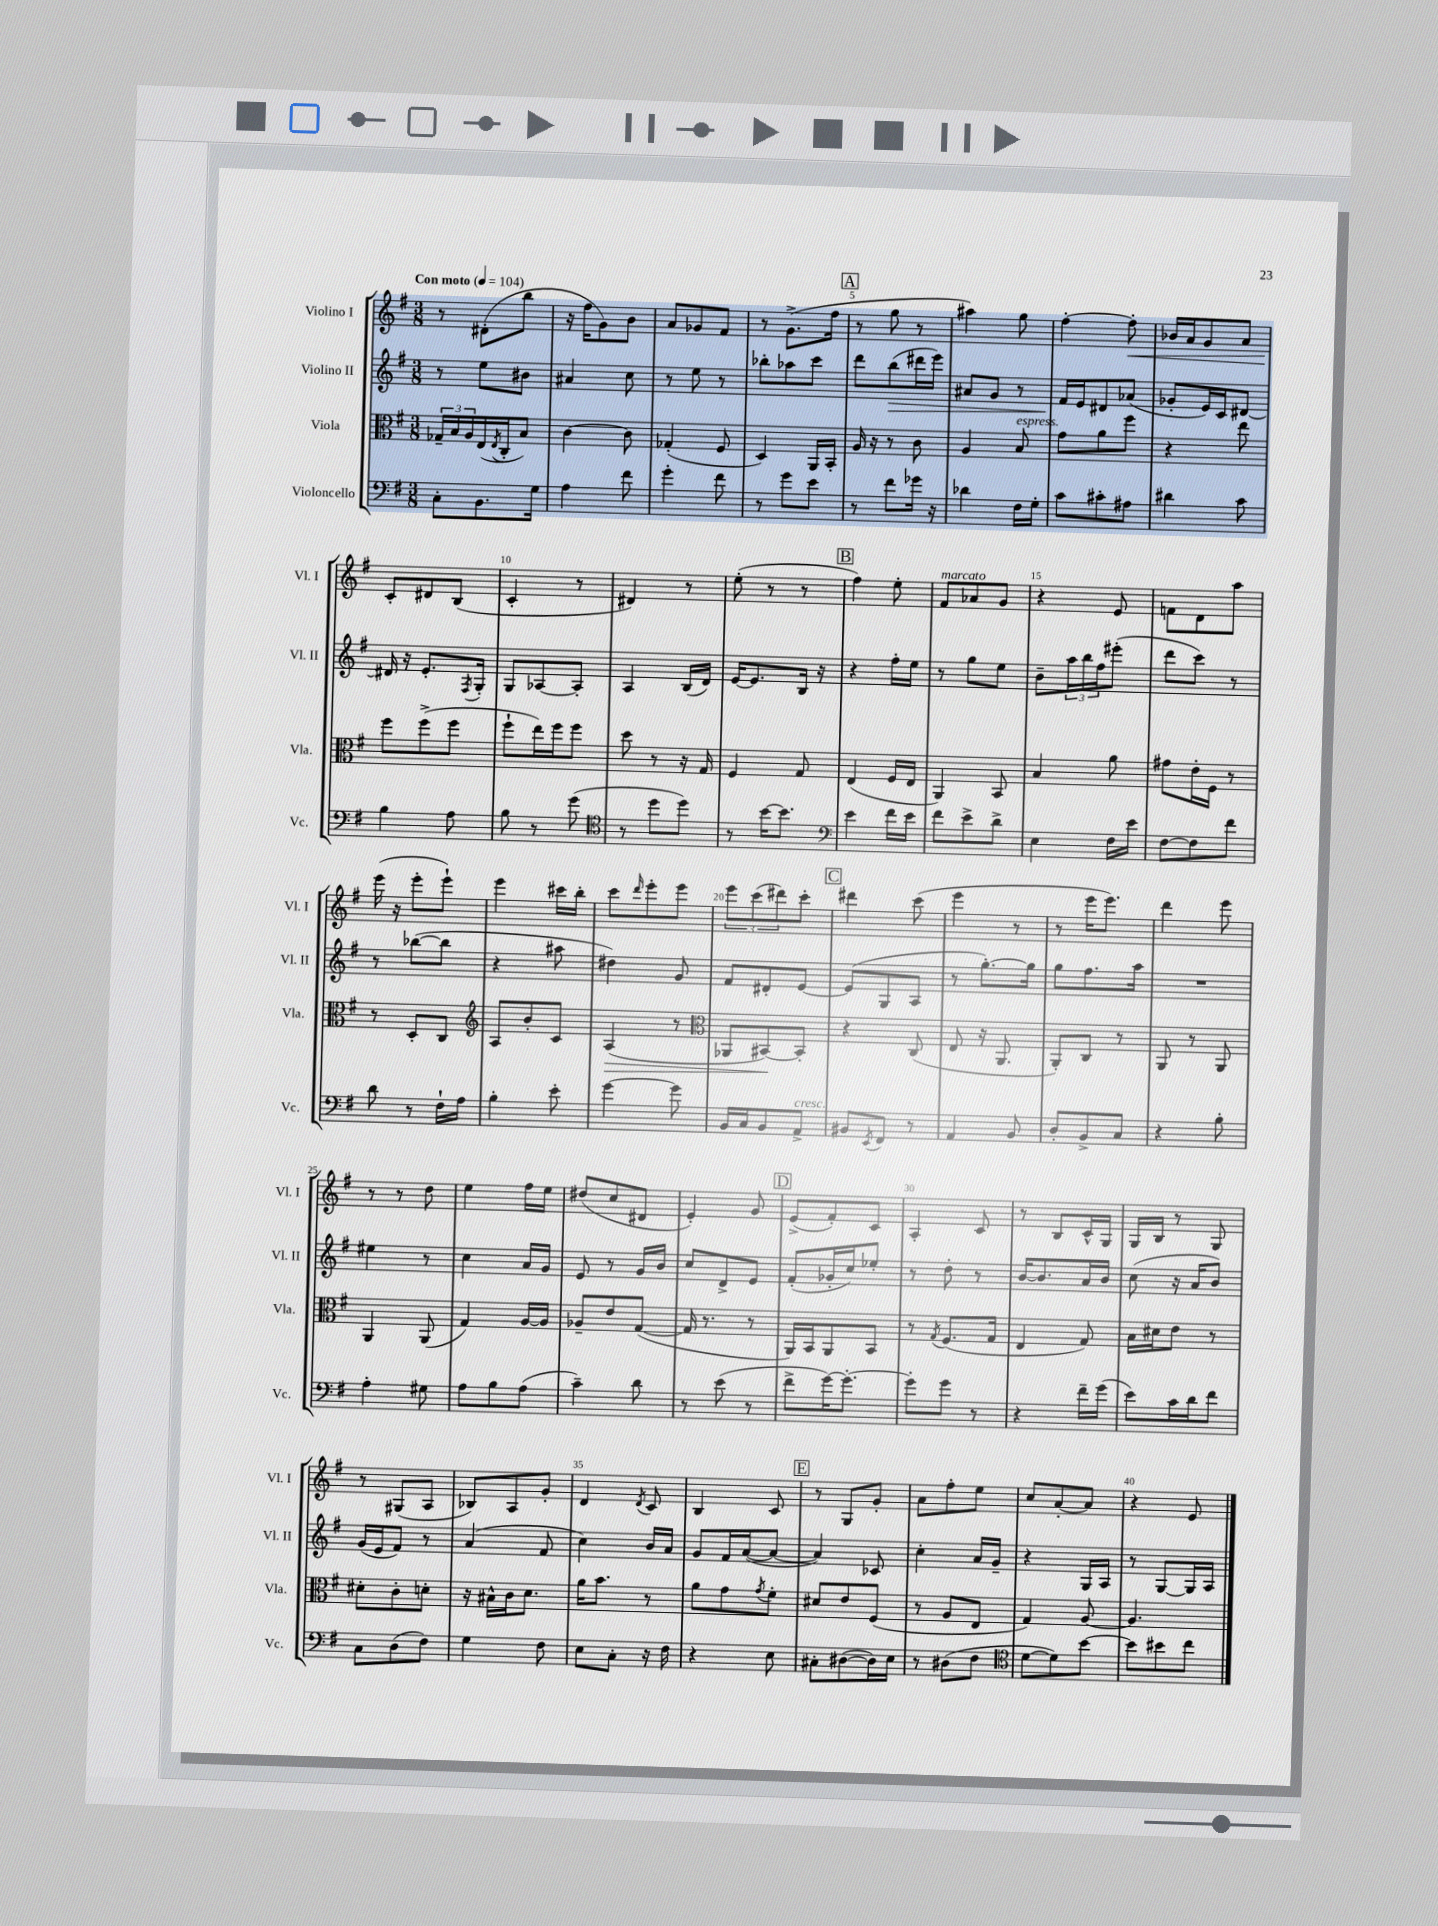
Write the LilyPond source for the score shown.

<<
\new StaffGroup <<
\new Staff = "s0" \with { instrumentName = "Violino I" shortInstrumentName = "Vl. I" } {
    \clef treble \key g \major \numericTimeSignature \time 3/8 \tempo "Con moto" 4 = 104
    r8 dis'8-.( b''8 |
    r16 fis''16 g'8) b'8 |
    a'8 ges'8 fis'8 |
    r8 g'8.->( fis''16 |
    \mark \markup { \box "A" } r8 g''8 r8 |
    ais''4) g''8 |
    fis''4~-. fis''8-.\< |
    bes'16 a'16 g'8 a'8 |
    c'8-.\! dis'8 b8( |
    c'4-. r8 |
    dis'4) r8 |
    e''8-.( r8 r8 |
    \mark \markup { \box "B" } fis''4) e''8-. |
    fis'8^\markup { \italic "marcato" } aes'8 g'8 |
    r4 e'8 |
    f'8 d'8 a''8 |
    e'''16( r16 e'''8-. e'''8-!) |
    e'''4 cis'''16 b''16-. |
    c'''8 \grace { d'''16 } e'''8-. e'''8 |
    \tuplet 3/2 { e'''8 c'''8( dis'''8) } c'''8-. |
    \mark \markup { \box "C" } dis'''4 c'''8( |
    e'''4 r8 |
    r8 e'''16 e'''8.) |
    d'''4 e'''8 |
    r8 r8 d''8 |
    e''4 fis''16 e''16 |
    dis''8( c''8 dis'8 |
    e'4-.) g'8 |
    \mark \markup { \box "D" } e'8->( fis'8-.) c'8 |
    a4-. c'8 |
    r8 b8 c'16-^ g16 |
    g16 b16 r8 g8 |
    r8 gis8( a8 |
    bes8) a8 g'8-. |
    d'4 \acciaccatura { d'8 } c'8 |
    b4 c'8 |
    \mark \markup { \box "E" } r8 g8 g'8-. |
    a'8 fis''8-. e''8 |
    c''8 a'8~-. a'8 |
    r4 e'8 \bar "|." |
}
\new Staff = "s1" \with { instrumentName = "Violino II" shortInstrumentName = "Vl. II" } {
    \clef treble \key g \major \numericTimeSignature \time 3/8
    r8 e''8 bis'8 |
    ais'4 c''8 |
    r8 e''8 r8 |
    bes''8-. aes''8 c'''8 |
    \mark \markup { \box "A" } d'''8 b''8\>( dis'''16 e'''16) |
    ais'8 g'8 r8 |
    fis'16\! e'16 dis'8 aes'8( |
    ges'8-. e'16) c'16 dis'8~ |
    dis'16 r16 e'8.-. \acciaccatura { fis8 } g16-. |
    g8 aes8~ aes8-. |
    a4 b16( d'16) |
    e'16~ e'8. b16 r16 |
    \mark \markup { \box "B" } r4 fis''16-. e''16 |
    r8 g''8 e''8 |
    b'8-- \tuplet 3/2 { a''16 b''16 fis''16 } eis'''8-.( |
    d'''8 c'''8) r8 |
    r8 bes''8~( bes''8 |
    r4 ais''8 |
    dis''4) g'8 |
    fis'8 dis'8-. e'8~ |
    \mark \markup { \box "C" } e'8( g8 a8 |
    r8 g''8.~-.) g''16 |
    g''8 fis''8. a''16 |
    R4. |
    eis''4 r8 |
    c''4 a'16 g'16 |
    e'8 r8 g'16 b'16 |
    c''8 d'8-> e'8 |
    \mark \markup { \box "D" } fis'8-.( ges'16-. c''16) ees''8-. |
    r8 d''8-. r8 |
    b'16~ b'8. a'16 b'16 |
    c''8( r16 a'16 b'8) |
    g'16( e'16 fis'8) r8 |
    a'4( fis'8 |
    c''4) b'16 a'16 |
    g'8 fis'16 a'16~( a'8~ |
    \mark \markup { \box "E" } a'4) ces'8 |
    c''4-. a'16 g'16-- |
    r4 g16 a16 |
    r8 g8~ g16 a16 \bar "|." |
}
\new Staff = "s2" \with { instrumentName = "Viola" shortInstrumentName = "Vla." } {
    \clef alto \key g \major \numericTimeSignature \time 3/8
    \tuplet 3/2 { ges16-- b16 a16 } e16( \acciaccatura { e8 } c16-. b8) |
    c'4~ c'8 |
    ges4-.( fis8 |
    d4) a,16 b,16-. |
    \mark \markup { \box "A" } a16 r16 r8 c'8 |
    a4 b8^\markup { \italic "espress." } |
    g'8 a'8 fis''8 |
    r4 e''8 |
    fis''8 fis''8->( fis''8 |
    fis''8-! e''16) fis''16 fis''8 |
    d''8 r8 r16 g16 |
    fis4 g8 |
    \mark \markup { \box "B" } e4( fis16 e16 |
    a,4) b,8 |
    b4 a'8 |
    gis'8 e'16-. fis16 r8 |
    r8 d8-. c8 |
    \clef treble a8 b'8-. c'8 |
    a4\>( r8 |
    \clef alto aes,8 bis,8~\!) bis,8-. |
    \mark \markup { \box "C" } r4 c8( |
    e8 r16 a,8. |
    a,8-.) c8 r8 |
    a,8 r8 a,8 |
    a,4 a,8( |
    g4) a16~ a16 |
    aes8-- e'8 g8~( |
    g16 r8. r8 |
    \mark \markup { \box "D" } a,16) b,16 a,8 b,8 |
    r8 \acciaccatura { g8 } fis8.( g16 |
    e4 g8) |
    b16 dis'16 e'8 r8 |
    dis'8-. c'8-. d'8-. |
    r16 bis16-^ c'16 d'8. |
    a'16 b'8. r8 |
    a'8 g'8 \acciaccatura { g'8 } fis'8-. |
    \mark \markup { \box "E" } dis'8 e'8 fis8( |
    r8 a8 e8 |
    g4) a8~ |
    a4. \bar "|." |
}
\new Staff = "s3" \with { instrumentName = "Violoncello" shortInstrumentName = "Vc." } {
    \clef bass \key g \major \numericTimeSignature \time 3/8
    c8-. b,8. g16 |
    a4 fis'8 |
    g'4-. fis'8 |
    r8 g'8 e'8 |
    \mark \markup { \box "A" } r8 fis'8 ges'16 r16 |
    des'4 fis16 g16-. |
    c'8 cis'8-. ais8 |
    dis'4 c'8 |
    b4 a8 |
    b8 r8 g'8( |
    \clef tenor r8 d''8 d''8) |
    r8 b'16~ b'8. |
    \mark \markup { \box "B" } \clef bass e'4 fis'16 e'16 |
    fis'8 e'8-> d'8-> |
    e4 fis16 e'16 |
    fis8~ fis8 fis'8 |
    d'8 r8 fis16-! a16 |
    b4-. e'8-. |
    g'4~ g'8 |
    b,16 c16 b,8 a,8->^\markup { \italic "cresc." } |
    \mark \markup { \box "C" } bis,8 \acciaccatura { e,8 } fis,8 r8 |
    a,4 b,8 |
    d8-. b,8-> c8 |
    r4 b8-. |
    a4-. gis8 |
    a8 b8 a8( |
    c'4--) d'8 |
    r8 e'8( r8 |
    \mark \markup { \box "D" } fis'8-> g'16~) g'8.~-. |
    g'8-. g'8 r8 |
    r4 fis'16-- g'16( |
    e'8) c'16 d'16 fis'8 |
    c8 d8( fis8) |
    g4 fis8 |
    e8 c8-. r16 fis16 |
    r4 e8 |
    \mark \markup { \box "E" } cis8-. dis8~( dis16) e16 |
    r8 dis8( fis8 |
    \clef tenor d'8~ d'8) b'8~ |
    b'8 bis'8 c''8 \bar "|." |
}
>>
>>
\layout { \context { \Score \override BarNumber.break-visibility = ##(#f #t #t) barNumberVisibility = #(every-nth-bar-number-visible 5) } }
